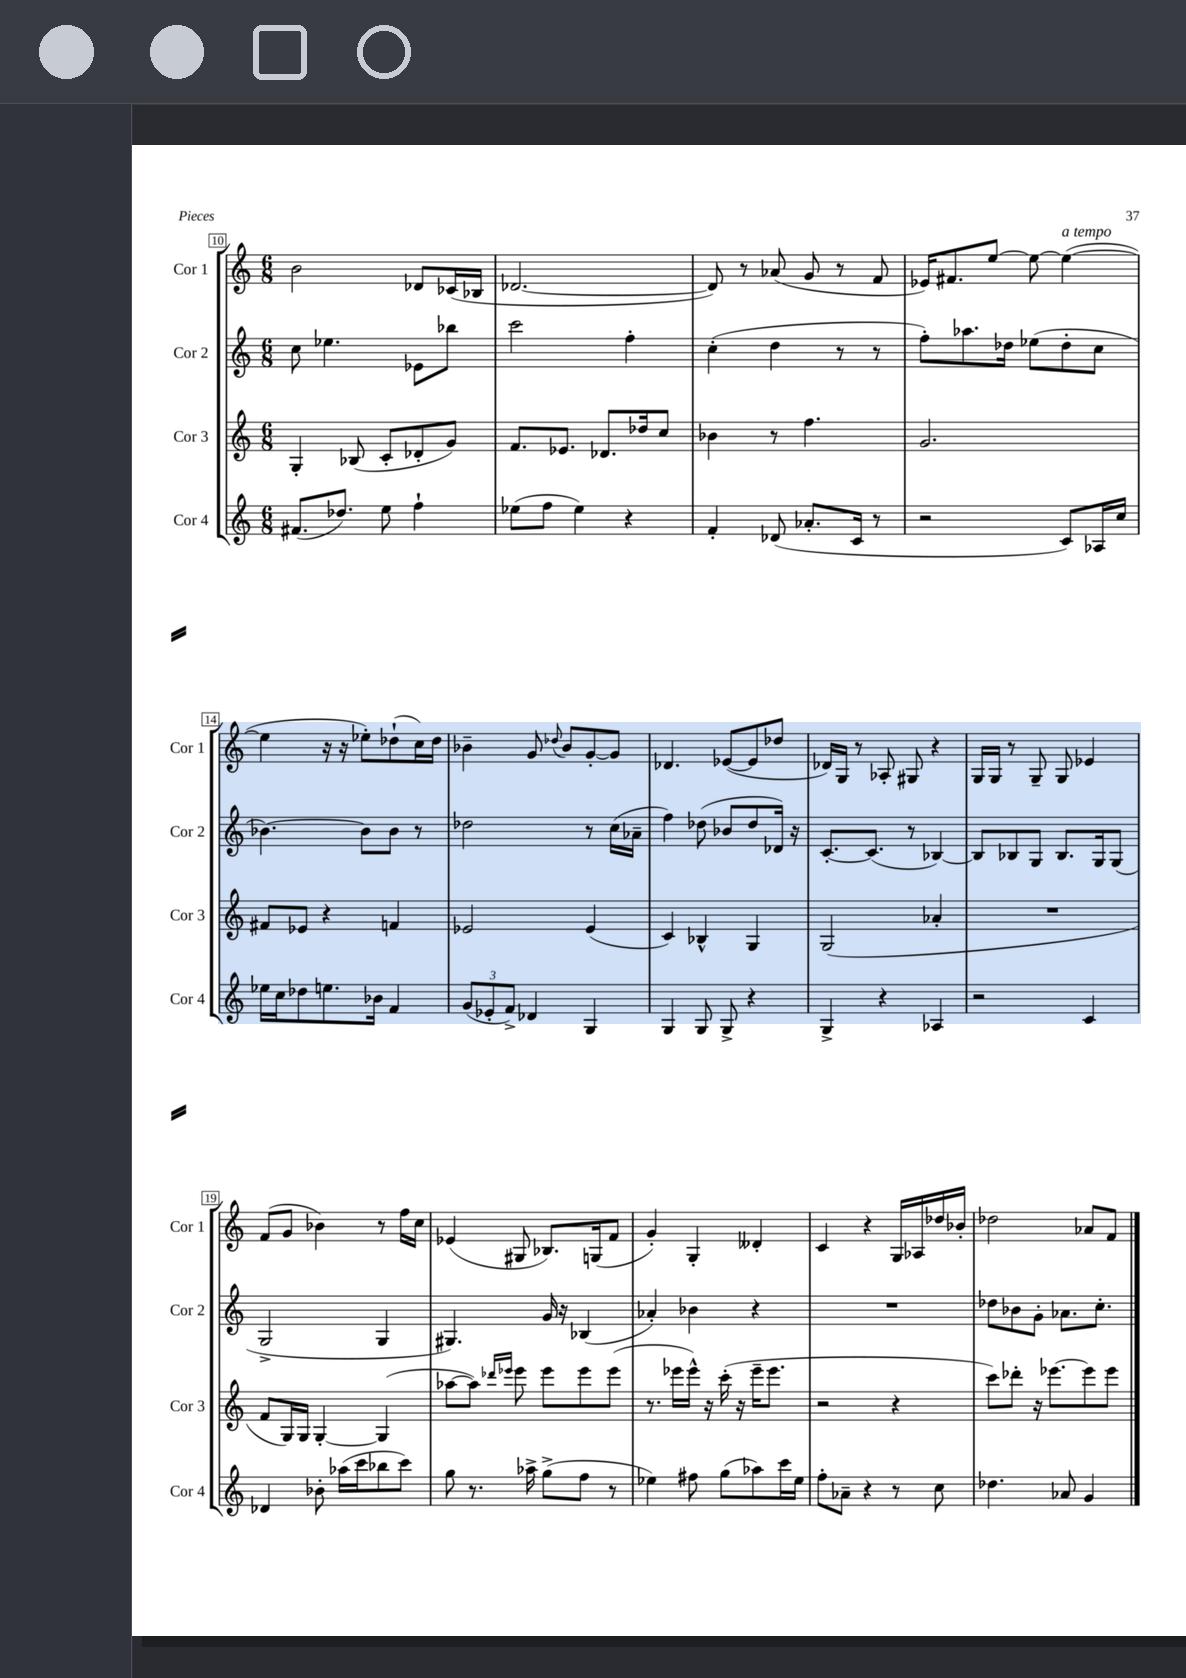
<<
\new StaffGroup <<
\new Staff = "s0" \with { instrumentName = "Cor 1" shortInstrumentName = "Cor 1" } {
    \clef treble \key c \major \numericTimeSignature \time 6/8
    b'2 des'8 ces'16( bes16 |
    des'2.~ |
    des'8) r8 aes'8( g'8 r8 f'8 |
    ees'16) fis'8. e''8~ e''8~ e''4~^\markup { \italic "a tempo" }( |
    e''4 r16 r16 ees''8-.) des''8-!( c''16) des''16 |
    bes'4-- g'8 \appoggiatura { des''8 } bes'8 g'8~-. g'8 |
    des'4. ees'8~( ees'8 des''8 |
    des'16) g16 r8 aes8-. gis8 r4 |
    g16 g16 r8 g8-- g8 ees'4 |
    f'8( g'8 bes'4) r8 f''16 c''16 |
    ees'4( gis8 bes8.) g16( f'8 |
    g'4-.) g4-. deses'4-. |
    c'4 r4 g16 aes16 des''16 bes'16-. |
    des''2 aes'8 f'8 \bar "|." |
}
\new Staff = "s1" \with { instrumentName = "Cor 2" shortInstrumentName = "Cor 2" } {
    \clef treble \key c \major \numericTimeSignature \time 6/8
    c''8 ees''4. ees'8 bes''8 |
    c'''2 f''4-. |
    c''4-.( d''4 r8 r8 |
    f''8-.) aes''8. des''16 ees''8( des''8-. c''8 |
    bes'4.~) bes'8 bes'8 r8 |
    des''2 r8 c''16( aes'16-- |
    f''4) des''8( bes'8 des''8 des'16) r16 |
    c'8.~-. c'8.( r8 bes4~) |
    bes8 bes8 g8 bes8. g16 g8( |
    g2-> g4 |
    gis4.) g'16 r16 bes4( |
    aes'4-.) bes'4 r4 |
    R2. |
    des''8 bes'8 g'8-. aes'8. c''8.-. \bar "|." |
}
\new Staff = "s2" \with { instrumentName = "Cor 3" shortInstrumentName = "Cor 3" } {
    \clef treble \key c \major \numericTimeSignature \time 6/8
    g4-. bes8( c'8-. des'8-. g'8) |
    f'8. ees'8. des'8. des''16 c''8 |
    bes'4 r8 f''4. |
    g'2. |
    fis'8 ees'8 r4 f'4 |
    ees'2 ees'4( |
    c'4) bes4-^ g4 |
    g2( aes'4-. |
    R2. |
    f'8 g16) g16 g4~-. g4( |
    aes''8~ aes''8) \grace { des'''16 ees'''16 } ees'''8 ees'''8 ees'''8 ees'''8( |
    r8. ees'''16 ees'''16-^) r16 c'''16-.( r16 ees'''16-- ees'''8. |
    r2 r4 |
    c'''8) des'''8-. r16 ees'''8.~ ees'''8 ees'''8 \bar "|." |
}
\new Staff = "s3" \with { instrumentName = "Cor 4" shortInstrumentName = "Cor 4" } {
    \clef treble \key c \major \numericTimeSignature \time 6/8
    fis'8.( des''8.) e''8 f''4-! |
    ees''8( f''8 ees''4) r4 |
    f'4-. des'8( aes'8.-. c'16 r8 |
    r2 c'8) aes16 c''16 |
    ees''16 c''16 des''8 e''8. bes'16 f'4 |
    \tuplet 3/2 { g'8( ees'8-. f'8->) } des'4 g4 |
    g4 g8 g8-> r4 |
    g4-> r4 aes4 |
    r2 c'4 |
    des'4 bes'8-. aes''16( c'''16 bes''8 c'''8) |
    g''8 r8. aes''16-> g''8->( f''8 r8 |
    ees''4) fis''8 g''8( aes''8) c'''16 ees''16 |
    f''8-. aes'8-- r4 r8 c''8 |
    des''4. aes'8 g'4 \bar "|." |
}
>>
>>
\layout { \context { \Score currentBarNumber = #10 \override BarNumber.stencil = #(make-stencil-boxer 0.1 0.3 ly:text-interface::print) } }
